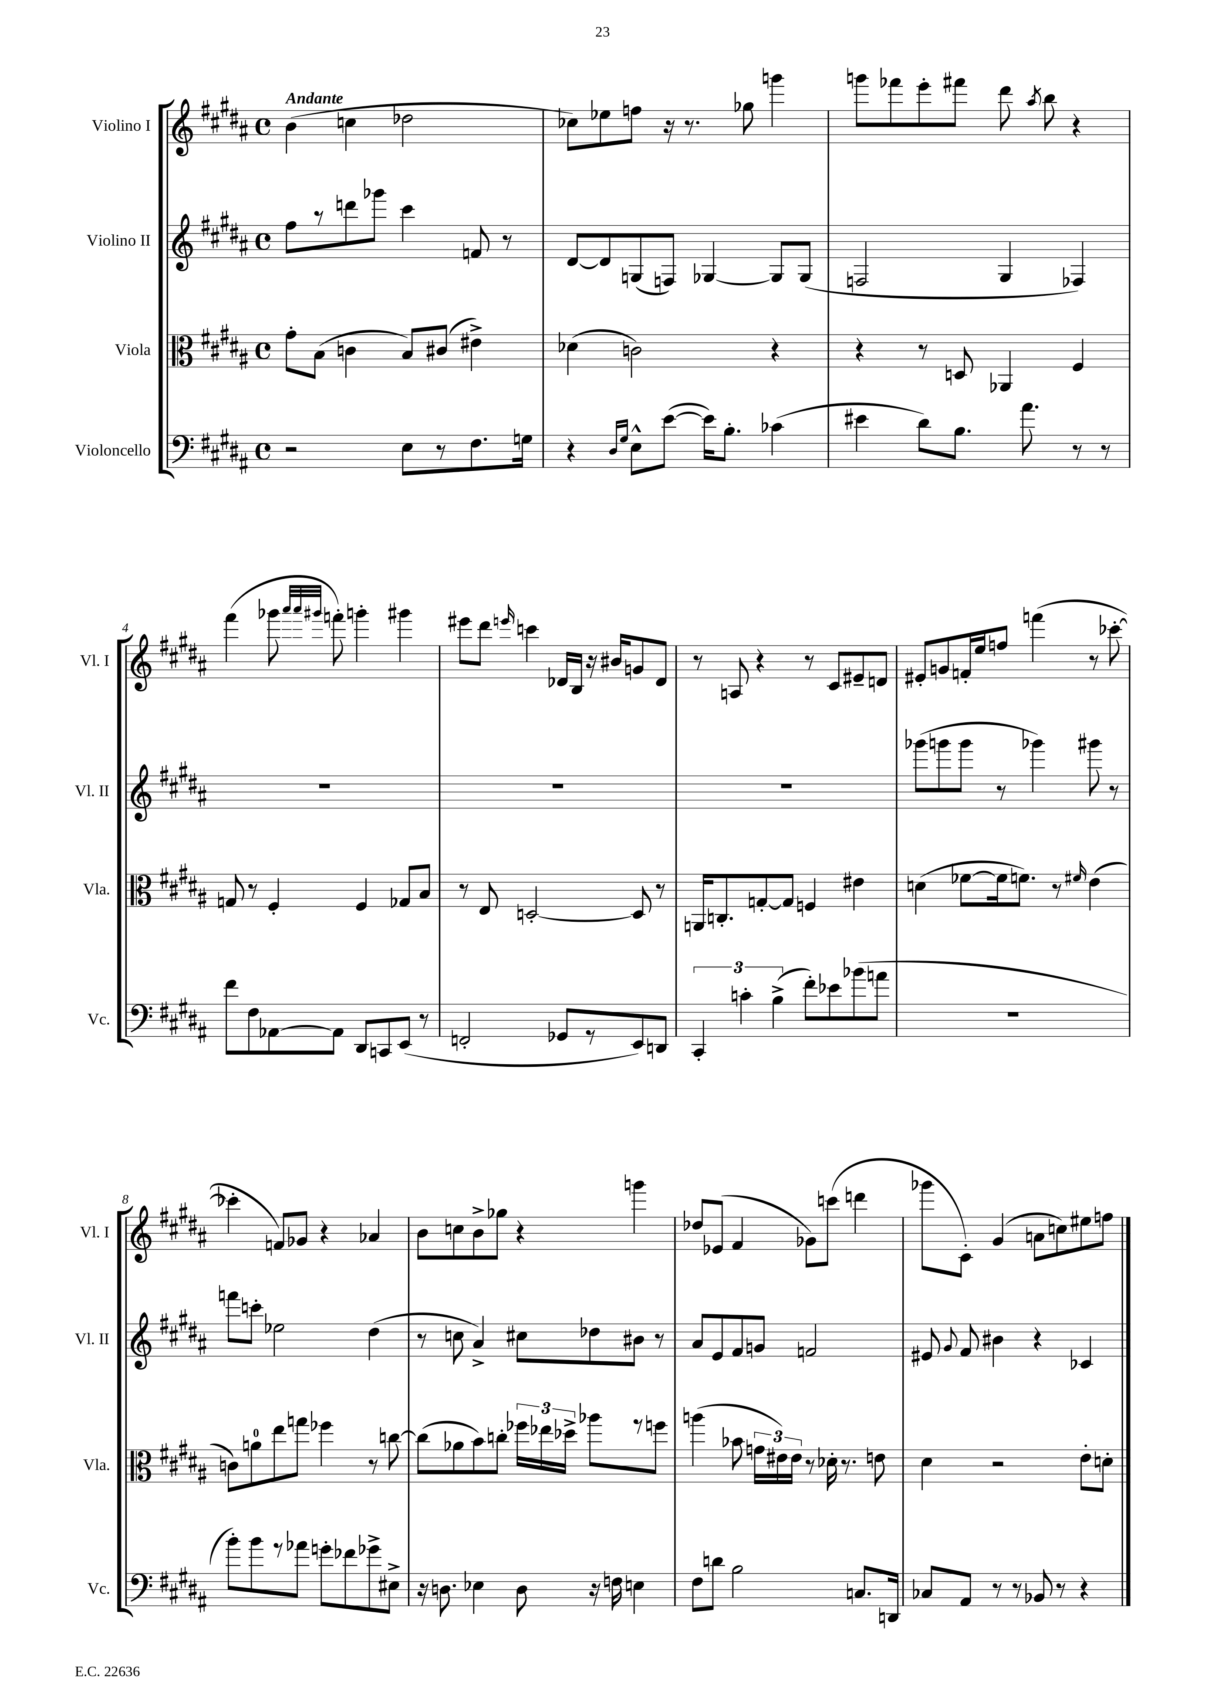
<<
\new StaffGroup <<
\new Staff = "s0" \with { instrumentName = "Violino I" shortInstrumentName = "Vl. I" } {
    \clef treble \key b \major \defaultTimeSignature \time 4/4 \tempo "Andante"
    \autoBeamOff b'4( c''4 des''2 |
    ces''8[) ees''8 f''8] r16 r8. ges''8 g'''4 |
    g'''8[ fes'''8 e'''8-. fis'''8] dis'''8 \acciaccatura { ais''8 } b''8 r4 |
    fis'''4( ges'''8 \grace { ais'''32[ ais'''32 gis'''32] } f'''8-.) g'''4-. gis'''4 |
    eis'''8[ dis'''8] \grace { e'''16 } c'''4 des'16[ b16] r16 bis'16[ g'8 des'8] |
    r8 a8 r4 r8 cis'8[ eis'8-- d'8] |
    eis'8[-. g'8 f'16-. e''16 f''8] f'''4( r8 ces'''8~-. |
    ces'''4-. f'8[) ges'8] r4 aes'4 |
    b'8[ c''8 b'8-> ges''8] r4 g'''4 |
    des''8[ ees'8]( fis'4 ges'8[) c'''8]( d'''4 |
    ges'''8[ cis'8]-.) gis'4( a'8[ c''8) eis''8 f''8] \bar "|." |
}
\new Staff = "s1" \with { instrumentName = "Violino II" shortInstrumentName = "Vl. II" } {
    \clef treble \key b \major \defaultTimeSignature \time 4/4
    \autoBeamOff fis''8[ r8 d'''8 ges'''8] cis'''4 f'8 r8 |
    dis'8[~ dis'8 g8( f8]) ges4~ ges8[ ges8]( |
    f2 gis4 fes4) |
    R1 |
    R1 |
    R1 |
    ges'''8[( g'''8 g'''8] r8 ges'''4) gis'''8 r8 |
    f'''8[ c'''8]-. ees''2 dis''4( |
    r8 c''8 ais'4->) cis''8[ des''8 bis'8] r8 |
    ais'8[ e'8 fis'8 g'8] f'2 |
    eis'8 \appoggiatura { gis'8 } fis'8 bis'4 r4 ces'4 \bar "|." |
}
\new Staff = "s2" \with { instrumentName = "Viola" shortInstrumentName = "Vla." } {
    \clef alto \key b \major \defaultTimeSignature \time 4/4
    \autoBeamOff gis'8[-. b8]( c'4 b8[) cis'8]( eis'4->) |
    des'4( c'2) r4 |
    r4 r8 d8 aes,4 fis4 |
    g8 r8 fis4-. fis4 ges8[ b8] |
    r8 e8 d2~-. d8 r8 |
    a,16[ c8.-. g8~-. g8] f4 eis'4 |
    d'4( fes'8[~ fes'16 f'8.]) r8 \grace { fis'16 } e'4( |
    c'8[) a'8-0 e''8 g''8] fes''4 r8 c''8~ |
    c''8[( aes'8 b'8) c''8]-. \tuplet 3/2 { fes''16[ ees''16 des''16]-> } aes''8[ r8 f''8] |
    a''4( bes'8 \tuplet 3/2 { g'16[ eis'16) eis'16] } r8 des'16-. r8. e'8 |
    dis'4 r2 e'8[-. d'8]-. \bar "|." |
}
\new Staff = "s3" \with { instrumentName = "Violoncello" shortInstrumentName = "Vc." } {
    \clef bass \key b \major \defaultTimeSignature \time 4/4
    \autoBeamOff r2 e8[ r8 fis8. g16] |
    r4 \grace { dis16[ gis16] } e8[-^ e'8]~( e'16[) b8.]-. ces'4( |
    eis'4 dis'8[) b8.] ais'8. r8 r8 |
    fis'8[ fis8 aes,8~ aes,8] dis,8[ c,8 e,8]( r8 |
    f,2-. ges,8[ r8 e,8) d,8] |
    \tuplet 3/2 { cis,4-. c'4-. b4->( } fis'8[-.) ees'8 bes'8( a'8] |
    R1 |
    b'8[-.) b'8 r8 aes'8] g'8[-. fes'8 ges'8-> eis8]-> |
    r16 d8. ees4 d8 r16 f16 e4 |
    fis8[ d'8] b2 c8.[ d,16] |
    ces8[ ais,8] r8 r8 bes,8 r8 r4 \bar "|." |
}
>>
>>
